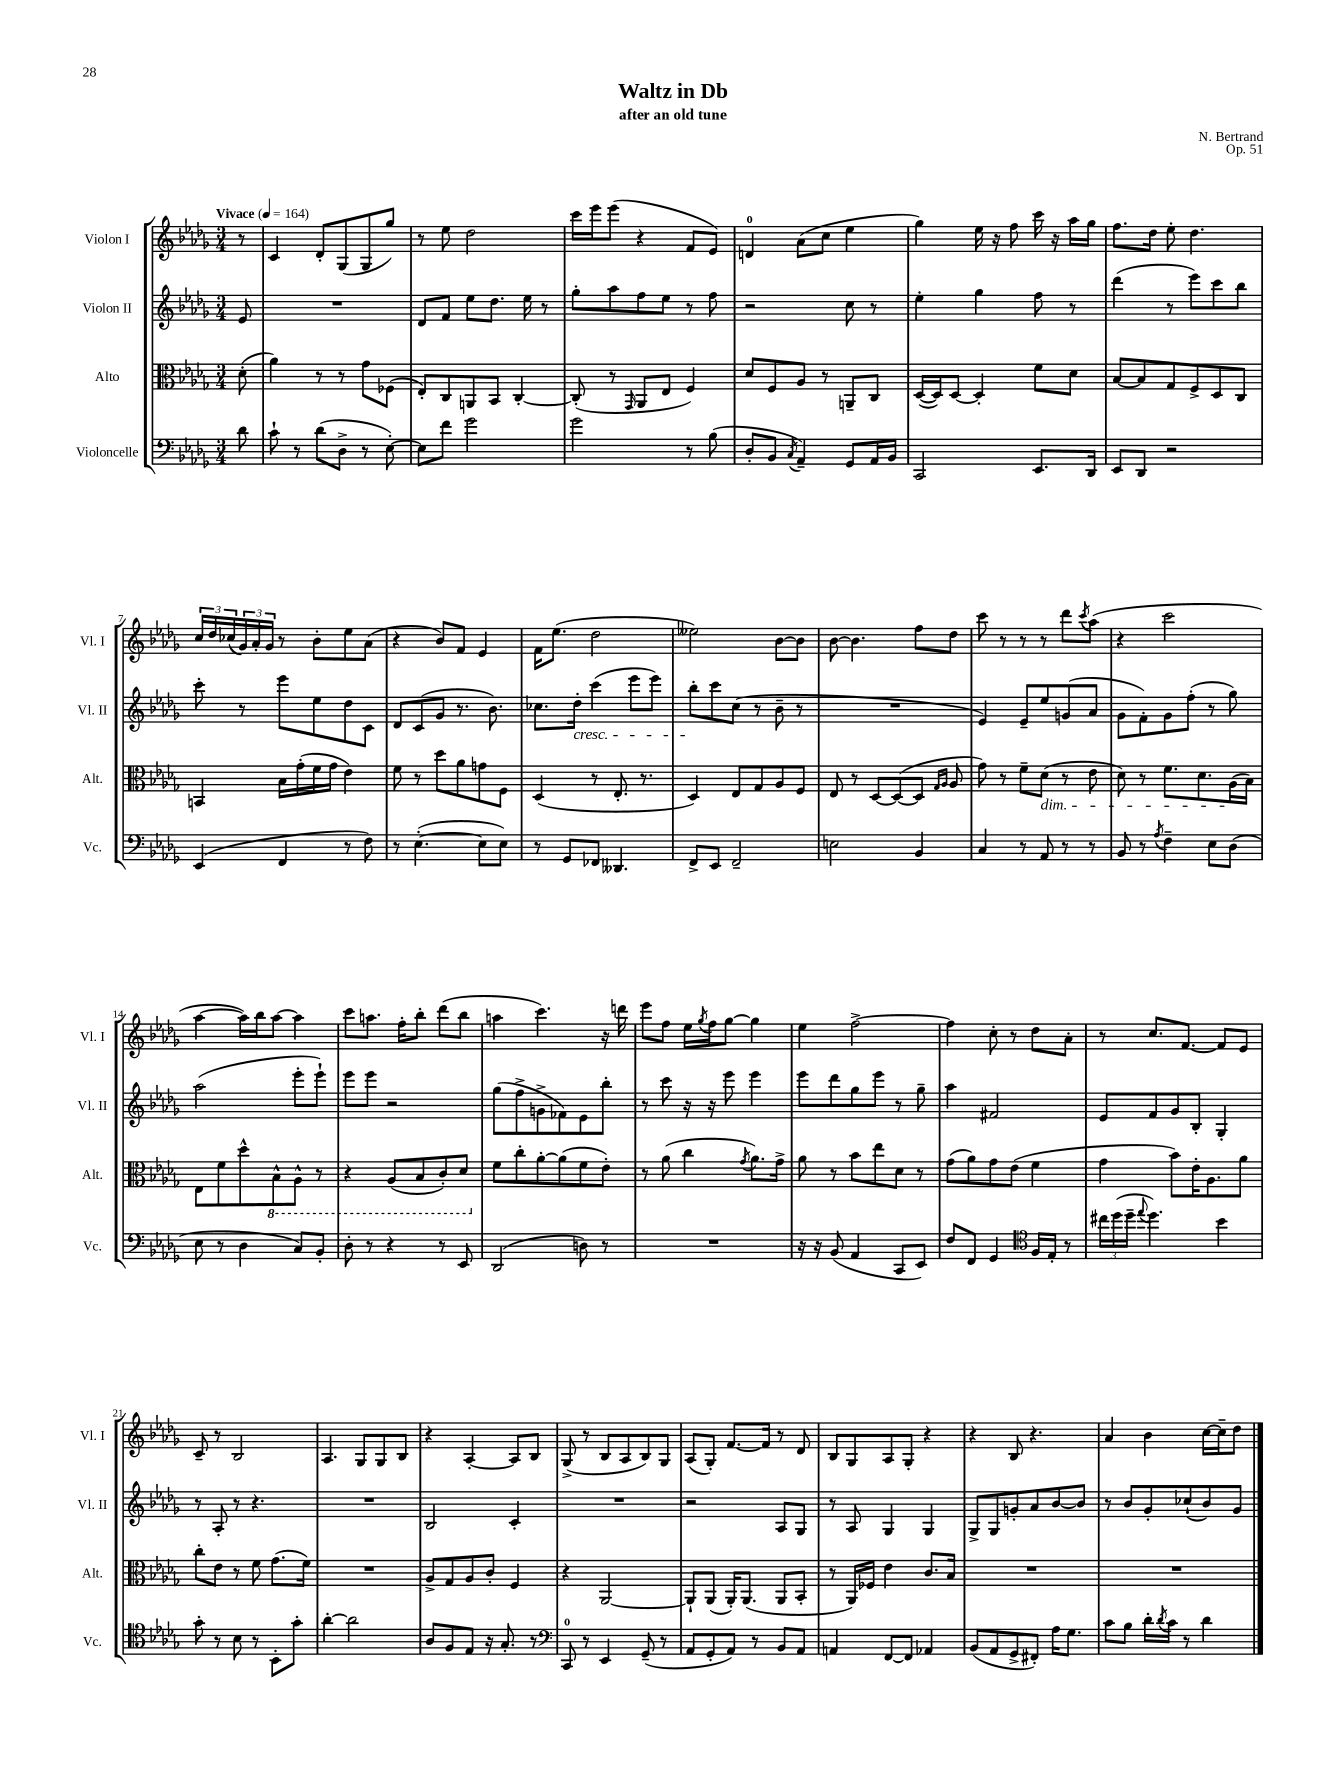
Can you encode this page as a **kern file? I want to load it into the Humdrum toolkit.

**kern	**kern	**kern	**kern
*part4	*part3	*part2	*part1
*staff4	*staff3	*staff2	*staff1
*I"Violoncelle	*I"Alto	*I"Violon II	*I"Violon I
*I'Vc.	*I'Alt.	*I'Vl. II	*I'Vl. I
*clefF4	*clefC3	*clefG2	*clefG2
*k[b-e-a-d-g-]	*k[b-e-a-d-g-]	*k[b-e-a-d-g-]	*k[b-e-a-d-g-]
*M3/4	*M3/4	*M3/4	*M3/4
*MM164	*MM164	*MM164	*MM164
=	=	=	=
!	!	!	!LO:TX:a:B:t=Vivace
8d-\	(8d-'\	8e-/	8r
=1	=1	=1	=1
8c`\	4a-\)	2.r	4c/
8r	.	.	.
(8d-\L	8r	.	8d-'/L
8D-^\J	8r	.	(8G-/
8r	8g-\L	.	8G-/
[8E-'\)	(8F-X\J	.	8gg-/J)
=2	=2	=2	=2
8E-\L]	8E-'/L)	8d-/L	8r
8f\J	8C/	8f/J	8ee-\
2g-\	8AAn/	8ee-\L	2dd-\
.	8BB-/J	8.dd-\J	.
.	[4C'/	.	.
.	.	16ee-\	.
.	.	8r	.
=3	=3	=3	=3
2g-\	(8C'/]	8gg-'\L	16ccc\LL
.	.	.	16eee-\J
.	8r	8aa-\	(8eee-\J
.	16qqGG-/	.	.
.	8AA-/L	8ff\	4r
.	8E-/J	8ee-\J	.
8r	4F/)	8r	8f/L
(8B-\	.	8ff\	8e-/J)
=4	=4	=4	=4
8D-'/L	8d-/L	2r	4dn/
8BB-/J	8F/	.	.
8qC/	.	.	.
4AA-~/)	8A-/J	.	(8a-\L
.	8r	.	8cc\J
8GG-/L	8AAn~/L	8cc\	4ee-\
16AA-/L	8C/J	8r	.
16BB-/JJ	.	.	.
=5	=5	=5	=5
2CC/	([16D-/LL	4ee-'\	4gg-\)
.	16D-/J])	.	.
.	[8D-/J	.	.
.	4D-'/]	4gg-\	16ee-\
.	.	.	16r
.	.	.	8ff\
8.EE-/L	8f\L	8ff\	16ccc\
.	.	.	16r
.	8d-\J	8r	16aa-\LL
16DD-/Jk	.	.	16gg-\JJ
=6	=6	=6	=6
8EE-/L	[8B-/L	(4ddd-\	8.ff\L
8DD-/J	8B-/]	.	.
.	.	.	16dd-\Jk
2r	8G-/	8r	8ee-'\
.	8F^/	8eee-\L)	4.dd-\
.	8D-/	8ccc\	.
.	8C/J	8bb-\J	.
!!LO:LB:g=z
=7	=7	=7	=7
(4EE-/	4BBn/	8ccc'\	24cc/LL
.	.	.	24dd-/
.	.	.	(24cc-X/
.	.	8r	24g-/)
.	.	.	24a-'/
.	.	.	24g-/JJ
4FF/	16B-\LL	8eee-\L	8r
.	(16g-'\	.	.
.	16f\	8ee-\	8b-'\L
.	16g-\JJ	.	.
8r	4e-\)	8dd-\	8ee-\
8F\)	.	8c\J	(8a-\J
=8	=8	=8	=8
8r	8f\	8d-/L	4r
([4.E-'\	8r	(8c/	.
.	8dd-\L	8g-/J	8b-/L)
.	8a-\	8.r	8f/J
8E-\L]	8gn\	.	4e-/
.	.	8.b-\)	.
8E-\J)	8F\J	.	.
=9	=9	=9	=9
8r	(4D-/	8.cc-X\L	16f\KL
.	.	.	(8.ee-\J
8GG-/L	.	.	.
!	!	!LO:TX:b:i:t=cresc.	!
.	.	16dd-'\Jk	.
8FF-X/J	8r	(4ccc\	2dd-\
4.DD--X/	8.E-'/	.	.
.	.	8eee-\L	.
.	8.r	.	.
.	.	8eee-\J)	.
=10	=10	=10	=10
8FF^/L	4D-/)	8bb-'\L	2ee--X\)
8EE-/J	.	8ccc\	.
2FF~/	8E-/L	(8cc\J	.
.	8G-/	8r	.
.	8A-/	8b-~\	[8b-\L
.	8F/J	8r	8b-\J]
=11	=11	=11	=11
2En\	8E-/	2.r	[8b-\
.	8r	.	4.b-\]
.	[8D-/L	.	.
.	(8D-/_	.	.
4BB-/	8D-/J]	.	8ff\L
.	16qqG-/LL	.	.
.	16qqA-/JJ	.	.
.	8A-/	.	8dd-\J
=12	=12	=12	=12
4C/	8g-\)	4e-/)	8ccc\
.	8r	.	8r
8r	8f~\L	8e-~/L	8r
!	!LO:TX:b:i:t=dim.	!	!
8AA-/	(8d-\J	8ee-/	8r
8r	8r	(8gn/	8ddd-\L
.	.	.	8qccc/
8r	8e-\	8a-/J	(8aa-\J
=13	=13	=13	=13
8BB-/	8d-\)	8g-\L	4r
8r	8r	8f'\)	.
8qA-/	.	.	.
4F~\	8.f\L	8g-\	2ccc\
.	.	(8ff'\J	.
.	8.d-\	.	.
8E-\L	.	8r	.
(8D-\J	(16A-\L	8gg-\)	.
.	16B-\JJ)	.	.
!!LO:LB:g=z
=14	=14	=14	=14
8E-\	8E-\L	(2aa-\	[4aa-\
8r	8f\	.	.
4D-\	8dd-^^\	.	16aa-\LL])
.	.	.	16bb-\J
*	*8ba	*	*
.	8BB-^^\	.	[8aa-\J
8C/L)	8AA-^^\J	8eee-'\L	4aa-\]
8BB-'/J	8r	8eee-`\J)	.
=15	=15	=15	=15
8D-'\	4r	8eee-\L	8ccc\L
8r	.	8eee-\J	8.aan\J
4r	(8AA-/L	2r	.
.	.	.	16ff'\KL
.	8BB-/	.	8bb-'\J
8r	8C'/)	.	(8ddd-\L
8EE-/	8D-/J	.	8bb-\J
=16	=16	=16	=16
*	*X8ba	*	*
(2DD-/	8f\L	(8gg-\L	4aan\
.	8cc'\	8ff^\	.
.	[8a-'\	8gn^\	4.ccc\)
.	(8a-\]	8f-X\)	.
8Dn\)	8f\	8e-\	.
8r	8e-'\J)	8bb-'\J	16r
.	.	.	16dddn\
=17	=17	=17	=17
2.r	8r	8r	8eee-\L
.	(8a-\	8ccc\	8ff\J
.	4cc\	16r	16ee-\LL
.	.	.	8qgg-/
.	.	16r	16ff\J
.	.	8eee-\	[8gg-\J
.	8qg-/	.	.
.	8.a-\L)	4eee-\	4gg-\]
.	16g-^\Jk	.	.
=18	=18	=18	=18
16r	8a-\	8eee-\L	4ee-\
16r	.	.	.
(8BB-/	8r	8ddd-\	.
4AA-/	8b-\L	8gg-\	[2ff^\
.	8ee-\	8eee-\J	.
8CC/L	8d-\J	8r	.
8EE-/J)	8r	8gg-~\	.
=19	=19	=19	=19
8F/L	(8g-\L	4aa-\	4ff\]
8FF/J	8a-\)	.	.
4GG-/	8g-\	2f#X/	8cc'\
.	(8e-\J	.	8r
*clefC4	*	*	*
16F/LL	4f\	.	8dd-\L
16E-'/JJ	.	.	.
8r	.	.	8a-'\J
=20	=20	=20	=20
24cc#X\LL	4g-\	8e-/L	8r
(24dd-\	.	.	.
24dd-~\JJ	.	.	.
8qqee-/	.	.	.
4.dd-\)	.	8f/	8.cc/L
.	8b-\L)	8g-/	.
.	.	.	[8.f/J
.	16e-'\K	8B-'/J	.
.	8.A-\	.	.
4b-\	.	4G-'/	8f/L]
.	8a-\J	.	8e-/J
!!LO:LB:g=z
=21	=21	=21	=21
8g-'\	8cc'\L	8r	8c~/
8r	8e-\J	8A-'/	8r
8B-\	8r	8r	2B-/
8r	8f\	4.r	.
8BB-'\L	(8.g-\L	.	.
8g-'\J	.	.	.
.	16f\Jk)	.	.
=22	=22	=22	=22
[4a-'\	2.r	2.r	4.A-/
2a-\]	.	.	.
.	.	.	8G-/L
.	.	.	8G-/
.	.	.	8B-/J
=23	=23	=23	=23
8A-/L	8A-^/L	2B-/	4r
8F/	8G-/	.	.
8E-/J	8A-/	.	[4A-'/
16r	8c'/J	.	.
8.G-'/	.	.	.
.	4F/	4c'/	8A-/L]
8r	.	.	8B-/J
=24	=24	=24	=24
*clefF4	*	*	*
8CC/	4r	2.r	(8G-^/
8r	.	.	8r
4EE-/	[2AA-/	.	8B-/L
.	.	.	8A-/
(8GG-~/	.	.	8B-/)
8r	.	.	8G-/J
=25	=25	=25	=25
8AA-/L	8AA-`/L]	2r	(8A-/L
8GG-'/	(8AA-/J	.	8G-'/J)
8AA-/J)	16AA-'/KL)	.	[8.f/L
.	(8.AA-/J	.	.
8r	.	.	.
.	.	.	16f/Jk]
8BB-/L	8AA-/L	8A-/L	8r
8AA-/J	8BB-'/J	8G-/J	8d-/
=26	=26	=26	=26
4AAn/	8r	8r	8B-/L
.	16AA-/LL)	8A-/	8G-/
.	16F-X/JJ	.	.
[8FF/L	4e-\	4G-/	8A-/
8FF/J]	.	.	8G-'/J
4AA-X/	8.c/L	4G-/	4r
.	16B-/Jk	.	.
=27	=27	=27	=27
(8BB-/L	2.r	8G-^/L	4r
8AA-/	.	8G-/	.
8GG-^/	.	8gn'/	8B-/
8FF#X'/J)	.	8a-/	4.r
16A-\KL	.	[8b-/	.
8.G-\J	.	.	.
.	.	8b-/J]	.
=28	=28	=28	=28
8c\L	2.r	8r	4a-/
8B-\J	.	8b-/L	.
16d-'\LL	.	8g-'/	4b-\
8qd-/	.	.	.
16c\JJ	.	.	.
8r	.	(8cc-X`/	.
4d-\	.	8b-/)	[16cc\LL
.	.	.	16cc~\J]
.	.	8g-/J	8dd-\J
==	==	==	==
*-	*-	*-	*-
